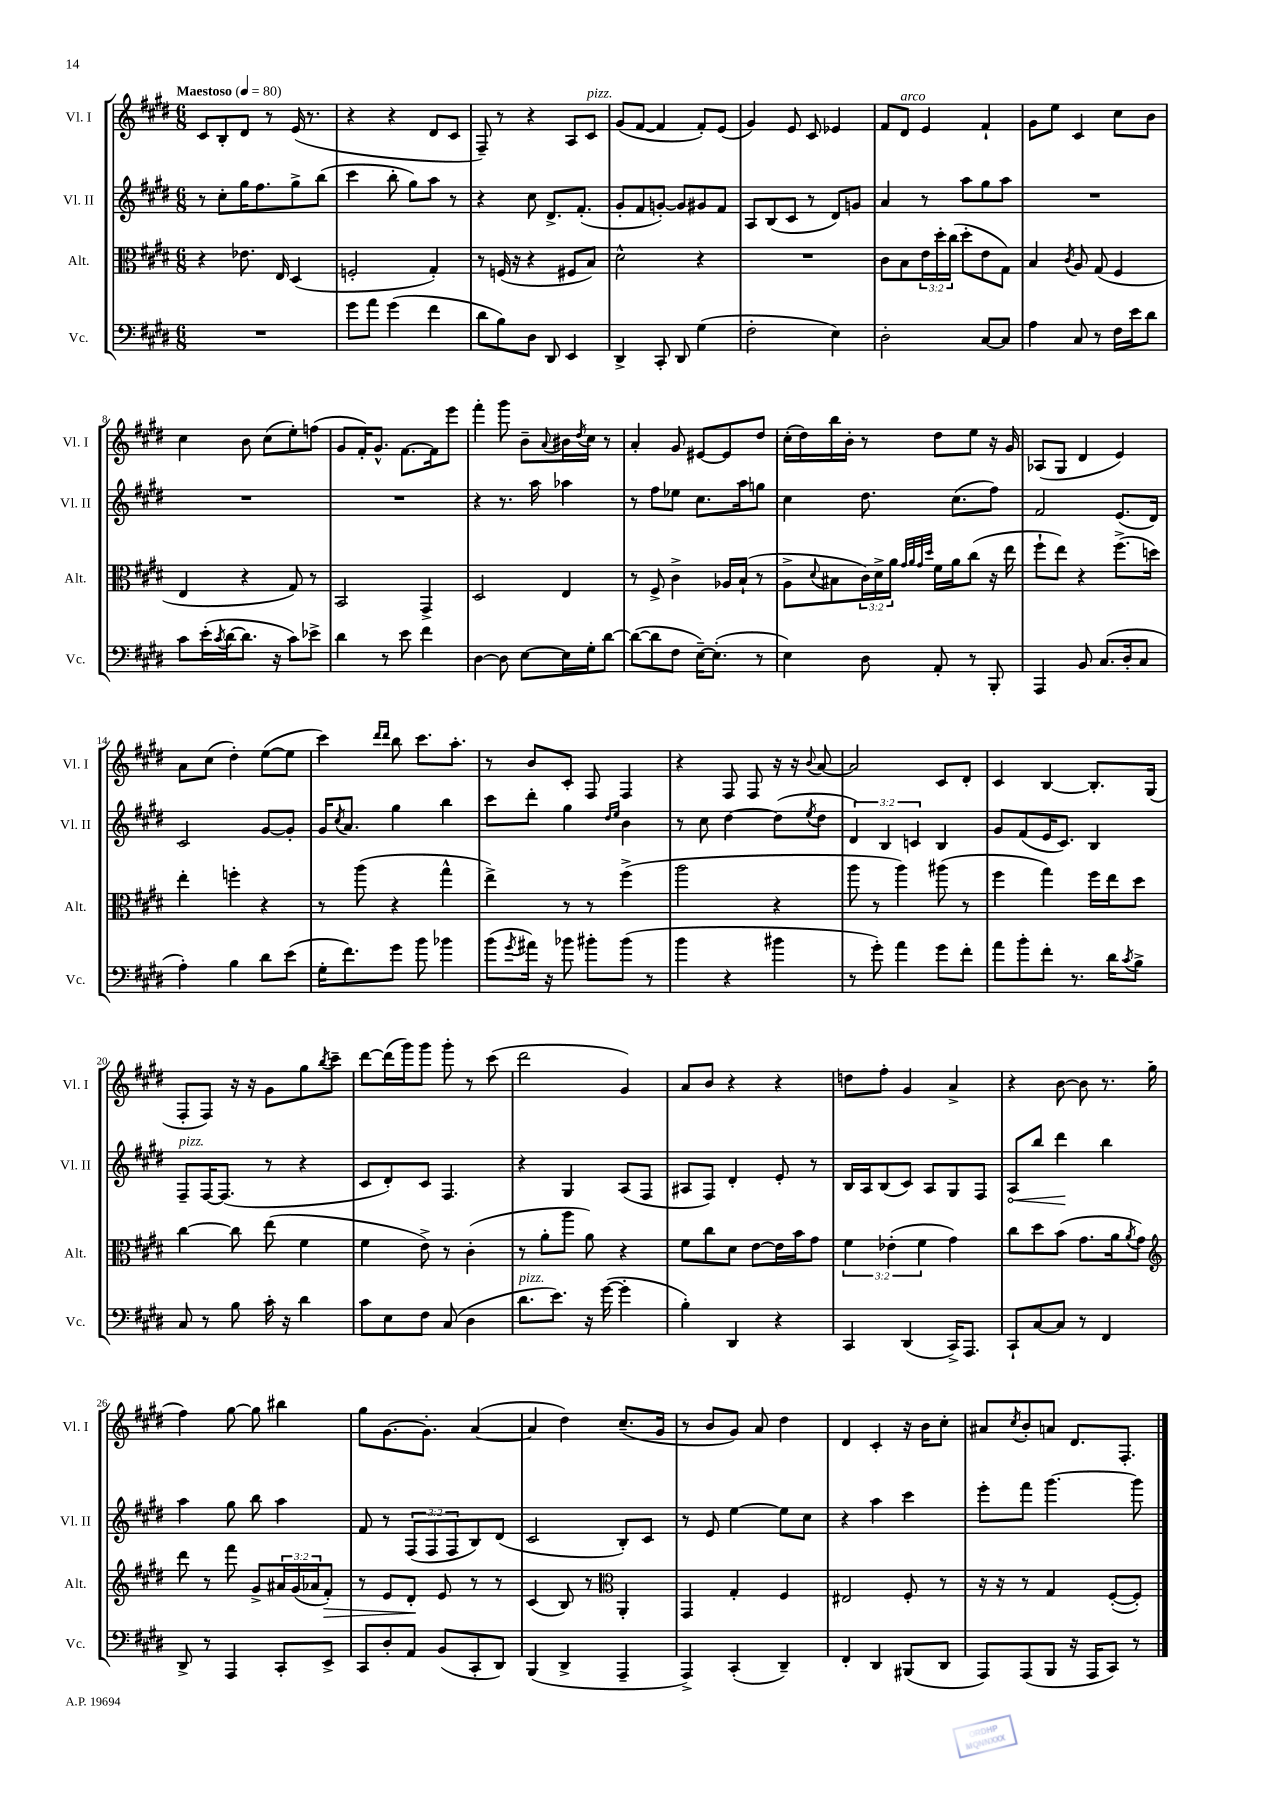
<<
\new StaffGroup <<
\new Staff = "s0" \with { instrumentName = "Vl. I" shortInstrumentName = "Vl. I" } {
    \clef treble \key e \major \numericTimeSignature \time 6/8 \tempo "Maestoso" 4 = 80
    cis'8 b8-. dis'8 r8 e'16( r8. |
    r4 r4 dis'8 cis'8 |
    fis8--) r8 r4 a8 cis'8^\markup { \italic "pizz." } |
    gis'8( fis'8~ fis'4 fis'8-.) e'8( |
    gis'4) e'8 cis'8 ees'4 |
    fis'8 dis'8^\markup { \italic "arco" } e'4 fis'4-! |
    gis'8 e''8 cis'4 cis''8 b'8 |
    cis''4 b'8 cis''8( e''8-.) f''8( |
    gis'8 fis'16-.) gis'8.-^ fis'8.~ fis'16 e'''8 |
    fis'''4-. gis'''8 b'8-- \appoggiatura { a'8 } bis'16 \acciaccatura { dis''8 } cis''16 r8 |
    a'4-. gis'8 eis'8~ eis'8 dis''8 |
    cis''16-.( dis''16) b''16 b'16-. r8 dis''8 e''8 r16 gis'16 |
    aes8( gis8 dis'4 e'4) |
    a'8 cis''8( dis''4-.) e''8~( e''8 |
    cis'''4) \grace { dis'''16 dis'''16 } b''8 cis'''8. a''8.-. |
    r8 b'8 cis'8-. fis8 fis4 |
    r4 fis8 fis8 r16 r16 \appoggiatura { b'8 } a'8~ |
    a'2 cis'8 dis'8-. |
    cis'4 b4~ b8.-. gis16( |
    fis8-. fis8) r16 r16 gis'8 gis''8 \acciaccatura { b''8 } cis'''8-- |
    dis'''8~ dis'''16( gis'''16) gis'''8 gis'''8-. r8 cis'''8( |
    dis'''2 gis'4) |
    a'8 b'8 r4 r4 |
    d''8 fis''8-. gis'4 a'4-> |
    r4 b'8~ b'8 r8. gis''16( |
    fis''4) gis''8~ gis''8 bis''4 |
    gis''8 gis'8.~ gis'8.-. a'4~( |
    a'4 dis''4) cis''8.--( gis'16 |
    r8 b'8 gis'8) a'8 dis''4 |
    dis'4 cis'4-. r16 b'16 cis''8-. |
    ais'8 \acciaccatura { cis''8 } b'8-. a'8 dis'8. fis8.-. \bar "|." |
}
\new Staff = "s1" \with { instrumentName = "Vl. II" shortInstrumentName = "Vl. II" } {
    \clef treble \key e \major \numericTimeSignature \time 6/8 \override Staff.TupletNumber.text = #tuplet-number::calc-fraction-text
    r8 cis''8-. gis''16 fis''8. gis''8-> b''8( |
    cis'''4 b''8-. gis''8) a''8 r8 |
    r4 cis''8 dis'8.-> fis'8.-.( |
    gis'8-. fis'8 g'8~-.) g'8 gis'8 fis'8 |
    a8 b8( cis'8 r8 dis'8) g'8 |
    a'4 r8 a''8 gis''8 a''8 |
    R2. |
    R2. |
    R2. |
    r4 r8. a''16 aes''4 |
    r8 fis''8 ees''8 cis''8. a''16 g''8 |
    cis''4 dis''8. cis''8.( fis''8) |
    fis'2 e'8.( dis'16) |
    cis'2 gis'8~ gis'8-. |
    gis'16 \acciaccatura { cis''8 } a'8. gis''4 b''4 |
    cis'''8 dis'''8-. gis''4 \grace { dis''16 e''16 } b'4 |
    r8 cis''8 dis''4~ dis''8( \acciaccatura { e''8 } dis''8 |
    \tuplet 3/2 { dis'4) b4 c'4 } b4 |
    gis'8 fis'8( e'16 cis'8.) b4 |
    fis8--^\markup { \italic "pizz." } fis16~ fis8.( r8 r4 |
    cis'8 dis'8-.) cis'8 fis4. |
    r4 gis4 a8( fis8 |
    ais8 fis8) dis'4-. e'8-. r8 |
    b16 a16 b8( cis'8) a8 gis8 fis8 |
    \once \override Hairpin.circled-tip = ##t a8\< b''8 dis'''4\! b''4 |
    a''4 gis''8 b''8 a''4 |
    fis'8 r8 \tuplet 3/2 { fis8( fis8 fis8 } b8) dis'8( |
    cis'2 b8-.) cis'8 |
    r8 e'8 e''4~ e''8 cis''8 |
    r4 a''4 cis'''4 |
    e'''8-. fis'''8 gis'''4.~ gis'''8 \bar "|." |
}
\new Staff = "s2" \with { instrumentName = "Alt." shortInstrumentName = "Alt." } {
    \clef alto \key e \major \numericTimeSignature \time 6/8 \override Staff.TupletNumber.text = #tuplet-number::calc-fraction-text
    r4 ees'8. e16 dis4( |
    f2-. gis4-.) |
    r8 f16( r16 r4 fis8 b8) |
    dis'2-^ r4 |
    R2. |
    cis'8 b8 \tuplet 3/2 { e'16 dis''16-. cis''16( } dis''8-. e'8 gis8) |
    b4 \acciaccatura { cis'8 } a8 gis8( fis4 |
    e4 r4 gis8) r8 |
    b,2 gis,4-> |
    dis2 e4 |
    r8 fis8-> cis'4-> aes16 b16-!( r8 |
    a8-> \appoggiatura { dis'8 } bis8 \tuplet 3/2 { cis'16) dis'16-> a'16 } \grace { gis'32 a'32 gis'32 dis''32 } fis'16 a'16 cis''8( r16 e''16 |
    fis''8-! e''8) r4 fis''8.->( d''16) |
    e''4-. f''4-. r4 |
    r8 a''8( r4 gis''4-^ |
    e''4->) r8 r8 fis''4->( |
    a''2 r4 |
    a''8 r8 a''4) ais''8( r8 |
    fis''4 gis''4) fis''16 e''16 dis''8 |
    cis''4~ cis''8 e''8( fis'4 |
    fis'4 e'8->) r8 cis'4-.( |
    r8 a'8-. a''8 a'8) r4 |
    fis'8 cis''8 dis'8 e'8~ e'16 b'16 gis'8 |
    \tuplet 3/2 { fis'4 ees'4-.( fis'4 } gis'4) |
    cis''8 dis''8 b'8( gis'8. a'16 \acciaccatura { a'8 } gis'8) |
    \clef treble dis'''8 r8 fis'''8 gis'8-> \tuplet 3/2 { ais'16 gis'16( aes'16 } fis'8-.\>) |
    r8 e'8 dis'8-.\! e'8 r8 r8 |
    cis'4( b8) r8 \clef alto a,4-. |
    gis,4 gis4-. fis4 |
    eis2 fis8-. r8 |
    r16 r16 r8 gis4 fis8~-.( fis8-.) \bar "|." |
}
\new Staff = "s3" \with { instrumentName = "Vc." shortInstrumentName = "Vc." } {
    \clef bass \key e \major \numericTimeSignature \time 6/8
    R2. |
    gis'8 a'8 gis'4( fis'4 |
    dis'8 b8) dis8 dis,8 e,4 |
    dis,4-> cis,8-. dis,8 gis4( |
    fis2-. e4) |
    dis2-. cis8~ cis8 |
    a4 cis8 r8 fis16 e'16 dis'8 |
    cis'8 e'16-.( \acciaccatura { cis'8 } dis'16~ dis'8. r16 cis'8) ees'8-> |
    dis'4 r8 e'8 fis'4 |
    dis4~ dis8 e8~ e16 gis16-. dis'8~ |
    dis'8~( dis'8 fis8 e16~--) e8.-.( r8 |
    e4) dis8 a,8-. r8 b,,8-. |
    a,,4 b,8 cis8.( dis16-. cis8 |
    a4-.) b4 dis'8 e'8( |
    gis16-. fis'8.) gis'8 b'8 bes'4 |
    b'8( \acciaccatura { gis'8 } ais'16) r16 bes'8 bis'8-. bis'8( r8 |
    b'4 r4 bis'4 |
    r8 gis'8-.) a'4 gis'8 fis'8-. |
    a'8 b'8-. fis'8-. r8. dis'16 \acciaccatura { cis'8 } b8-> |
    cis8 r8 b8 cis'16-. r16 dis'4 |
    cis'8 e8 fis8 cis8( dis4 |
    dis'8.^\markup { \italic "pizz." } e'8.) r16 gis'16~( gis'4-. |
    b4-.) dis,4 r4 |
    cis,4 dis,4( cis,16->) a,,8. |
    cis,8-! cis8~ cis8 r8 fis,4 |
    dis,8-> r8 a,,4 cis,8-. e,8-> |
    cis,8 dis8-. a,8 b,8( cis,8-. dis,8) |
    b,,4( dis,4-> a,,4-- |
    a,,4->) cis,4-.( dis,4--) |
    fis,4-. dis,4 bis,,8( dis,8 |
    a,,8) a,,8( b,,8 r16 a,,16 cis,8) r8 \bar "|." |
}
>>
>>
